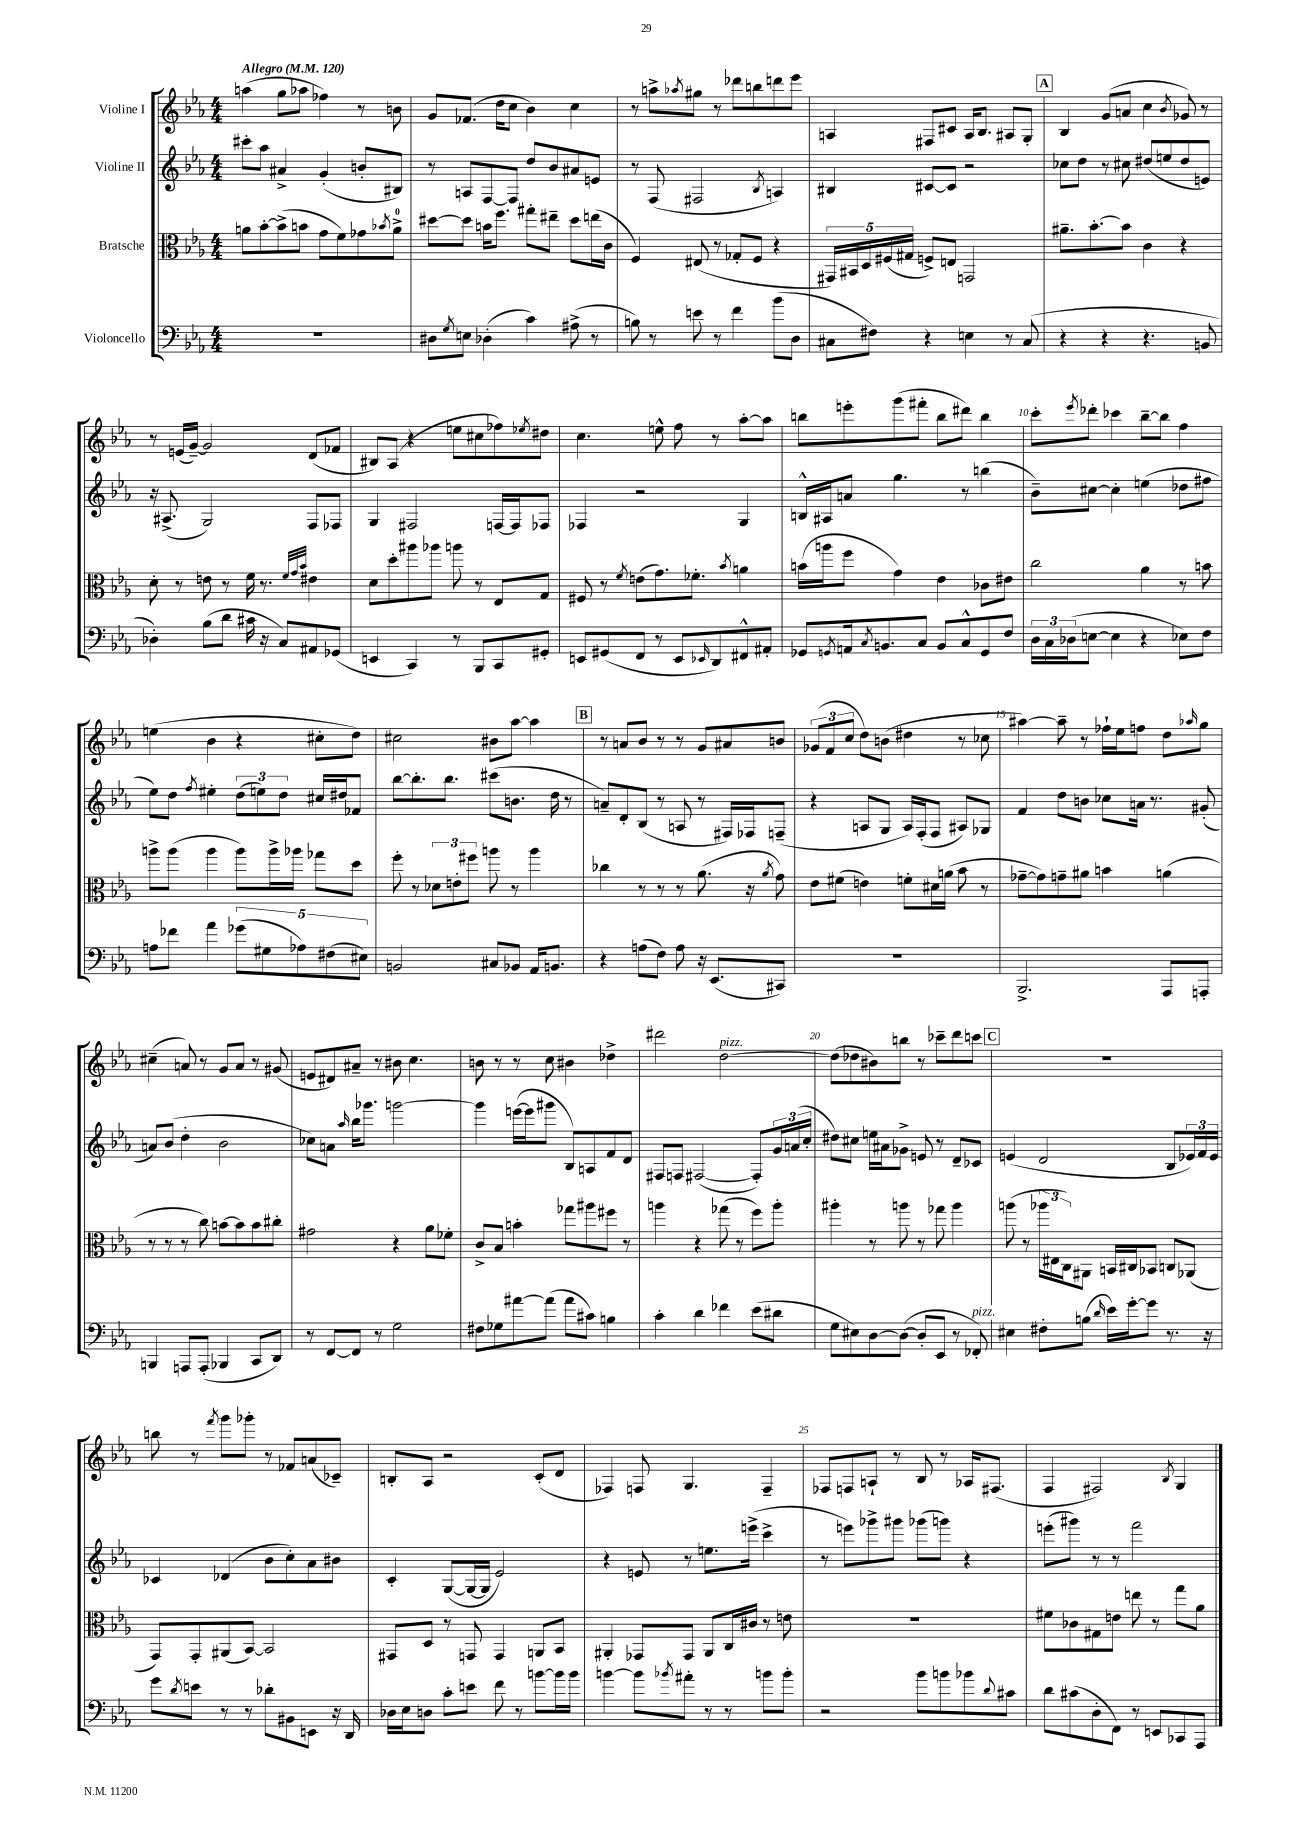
<<
\new StaffGroup <<
\new Staff = "s0" \with { instrumentName = "Violine I" } {
    \clef treble \key ees \major \numericTimeSignature \time 4/4 \tempo "Allegro" 4 = 120
    a''4( g''8 aes''8 fes''4) r8 b'8 |
    g'8 fes'8.( d''16 c''8 bes'4) c''4 |
    r8 a''8-> \acciaccatura { aes''8 } gis''8 r8 des'''8 b''8 d'''8 ees'''8 |
    a4 fis8 cis'8 a16 bes8. ais8 g8-. |
    \mark \markup { \box "A" } bes4 g'8( a'8 c''4 \acciaccatura { bes'8 } ges'8) r8 |
    r8 e'16( g'16~--) g'2 d'8( fes'8 |
    bis8) aes8( r4 e''8 cis''8 fes''8) \acciaccatura { ees''8 } dis''8 |
    c''4. e''8-^ f''8 r8 aes''8~-. aes''8 |
    b''8 e'''8-. g'''8( fis'''8-. b''8 dis'''8) b''4 |
    c'''8-. \acciaccatura { ees'''8 } des'''8-. ces'''4 bes''8~-- bes''8 f''4 |
    e''4( bes'4 r4 cis''8-. d''8) |
    cis''2 bis'8 aes''8~ aes''4 |
    \mark \markup { \box "B" } r8 a'8 bes'8 r8 r8 g'8 ais'8 b'8 |
    \tuplet 3/2 { ges'8( f'8 c''8 } d''8) b'8( dis''4 r8 ces''8 |
    ais''4~) ais''8-- r8 fes''16-! ees''16 f''8 d''8 \grace { aes''16 } g''8 |
    cis''4--( a'8) r8 g'8 a'8 r8 gis'8( |
    e'8 dis'8) ais'8-- r8 bis'8 c''4. |
    b'8 r8 r8 c''8 bis'4 des''4-> |
    dis'''2 d''2~^\markup { \italic "pizz." } |
    d''8( des''8 bis'8) b''8 r8 ces'''8-- d'''8 c'''8 |
    \mark \markup { \box "C" } R1 |
    b''8 r8 \acciaccatura { f'''8 } g'''8 ges'''8-. r8 fes'8 a'8( ces'8--) |
    b8-. aes8 r2 c'8-.( d'8 |
    fes4) f8 g4. f4-- |
    fes8 f8 a8-! r8 bes8 r8 aes16 fis8.( |
    f4 fis2) \acciaccatura { bes8 } g4 \bar "|." |
}
\new Staff = "s1" \with { instrumentName = "Violine II" } {
    \clef treble \key ees \major \numericTimeSignature \time 4/4
    cis'''8-. aes''8 ais'4-> g'4-.( b'8-. bis8) |
    r8 a8 f8~ f8 d''8 bes'8 ais'8 e'8 |
    r8 f8( fis2 \acciaccatura { bes8 } a4) |
    bis4 cis'8~ cis'8 r2 |
    \mark \markup { \box "A" } ces''8 d''8 r8 cis''8 dis''8( e''8 dis''8 e'8) |
    r16 ais8.->( g2) f8 fes8 |
    g4 fis2 f16~ f16 fes8 |
    fes4 r2 g4 |
    b16-^ ais16 a'8 g''4. r8 b''4( |
    bes'8--) cis''8~ cis''4-. e''4( des''8 fis''8 |
    ees''8) d''8 \acciaccatura { f''8 } eis''4-. \tuplet 3/2 { d''8( e''8) d''8 } cis''16 dis''16 fes'8 |
    bes''8~ bes''8.-. bes''8. cis'''8( b'8. d''16 r8 |
    \mark \markup { \box "B" } a'8--) d'8-. bes8( r8 a8 r8 fis16) fes16 f8--( |
    r4 a8 g8 a16) f16-.( f8 ais8) ges8 |
    f'4 d''8 b'8 ces''8 a'16 r8. gis'8-.( |
    a'8) bes'8( d''4-. bes'2 |
    ces''8) a'8 \grace { aes''16 } bes''16 ges'''8. g'''2~ |
    g'''4 e'''16~( e'''16 gis'''8 bes8) a8 f'8 d'8 |
    fis8 f8 fis2~( fis8-.) \tuplet 3/2 { g'16 a'16( c''16-. } |
    dis''8) cis''8 e''16 ais'16 ges'8-> e'8 r8 d'8-- ces'8 |
    \mark \markup { \box "C" } e'4( d'2 bes8 \tuplet 3/2 { ees'16) f'16 ees'16 } |
    ces'4 des'4( bes'8 c''8-.) aes'8 bis'8 |
    c'4-. g8~( g16~ g16 ees'2) |
    r4 e'8 r8 e''8. e'''16->( c'''4-> |
    r8 e'''8) ges'''8-> gis'''8 ges'''8( g'''8) r4 |
    e'''8-.( gis'''8) r8 r8 f'''2 \bar "|." |
}
\new Staff = "s2" \with { instrumentName = "Bratsche" } {
    \clef alto \key ees \major \numericTimeSignature \time 4/4
    a'8 bes'8~-. bes'8->( b'8 g'8 f'8) ges'8 \acciaccatura { bes'8 } a'8-0-> |
    dis''8~ dis''8 b'16 f''8. gis''8-. eis''8-- dis''8 e''16( c'16 |
    f4) eis8( r8 ges8-. f8 r4 |
    \tuplet 5/4 { gis,16) bis,16 d16 fis16( gis16 } f8->) e8 g,2 |
    \mark \markup { \box "A" } ais'8.-- bes'8.~-. bes'8 c'4 r4 |
    d'8-. r8 e'8 r8 f'16 r8. \grace { f'32 g'32 bes'32 } eis'4 |
    d'8 d''8-. ais''8 aes''8 a''8 r8 ees8 g8 |
    fis8 r8 \acciaccatura { f'8 } e'8( g'8.) fes'8.-. \acciaccatura { bes'8 } a'4 |
    b'16( a''16 f''8 g'4) ees'4 ces'8 eis'8 |
    c''2 aes'4 r8 b'8 |
    a''8-> a''8( a''4 a''8) a''16-> aes''16 ges''8 d''8 |
    f''8-. r8 \tuplet 3/2 { des'8 e'8-. fis''8 } a''8 r8 a''4 |
    \mark \markup { \box "B" } ces''4 r8 r8 r8 aes'8.( r16 \acciaccatura { aes'8 } g'8) |
    ees'8 fis'8( e'4) f'8-. dis'16 a'16( bes'8 r8 |
    ges'8~-- ges'8) g'8-- ais'8 b'4 a'4( |
    r8 r8 r8 c''8) b'8~ b'8 b'8 cis''8-. |
    gis'2 r4 aes'8 fes'8-. |
    c'8-> bes8 b'4-. ges''8 ais''8 fis''8 r8 |
    a''4 r4 ges''8( r8 f''8) a''8-. |
    ais''4-. r8 a''8 r8 ges''8 a''4 |
    \mark \markup { \box "C" } a''8( r8 \tuplet 3/2 { aes''16 eis16 c16) } ais,8 b,16 cis16 bes,8 c8 aes,8( |
    g,8) g,8-. ais,8( bes,8~) bes,2 |
    gis,8 d8 r8 g,8 g,4 a,8 bes,8 |
    ais,4-. ges,8 ges,8 ais,8 c16 cis'16 r8 e'8 |
    R1 |
    fis'8 ces'8 gis8 e'8 e''8 r8 g''8 aes'8 \bar "|." |
}
\new Staff = "s3" \with { instrumentName = "Violoncello" } {
    \clef bass \key ees \major \numericTimeSignature \time 4/4
    R1 |
    dis8 \acciaccatura { g8 } e8 des4-.( c'4) ais8->( r8 |
    b8) r8 e'8 r8 f'4 bes'8( d8 |
    cis8 fis8) r4 e4 r8 cis8( |
    \mark \markup { \box "A" } r4 r4 r4. b,8 |
    des4-.) bes8( d'8 cis'16 r16 c8) ais,8 ges,8( |
    e,4 c,4) r8 bes,,8 c,8 gis,8-. |
    e,8 gis,8( f,8 r8 e,8 \grace { ees,16 } d,8) fis,8-^ ais,8-. |
    ges,8 \acciaccatura { g,8 } a,16 \acciaccatura { c8 } b,8. c8 b,8 c8-^ g,8 f8 |
    \tuplet 3/2 { d16 c16 des16( } e8~ e4 r4 ees8) f8 |
    a8 fes'8 aes'4 \tuplet 5/4 { ges'8( gis8 aes8) fis8( eis8) } |
    b,2 cis8 bes,8 aes,16 b,8. |
    \mark \markup { \box "B" } r4 a8( f8) a8 r16 ees,8.( cis,8) |
    R1 |
    bes,,2.-> aes,,8 a,,8-. |
    b,,4 a,,8 a,,8-.( bes,,4 c,8 d,8) |
    r8 f,8~ f,8 r8 g2 |
    fis8 ges8 ais'8~ ais'8( ais'8 cis'8) b4 |
    c'4-. d'4 fes'4 ees'8( dis'8 |
    g8 eis8) d8~ d8~( d8-. ees,8 r8 fes,8-.^\markup { \italic "pizz." }) |
    \mark \markup { \box "C" } eis4 fis8-. b8( \grace { d'16 } ees'16) g'16~-. g'8 r8. r16 |
    g'8 \acciaccatura { d'8 } e'8 r8 r8 des'8-. bis,8 e,8 r16 d,16 |
    des16 ees16 d8 c'8-. e'8 f'8 r8 b'8~ b'16 b'16 |
    b'4~ b'8 \acciaccatura { bes'8 } ais'8-. r8 r8 b'8 b'8-. |
    r2 bes'8 b'8 bes'8 \appoggiatura { d'8 } cis'8 |
    d'8 cis'8( d8-. f,8) r8 e,8 ces,8 aes,,8 \bar "|." |
}
>>
>>
\layout { \context { \Score \override BarNumber.break-visibility = ##(#f #t #t) barNumberVisibility = #(every-nth-bar-number-visible 5) } }
